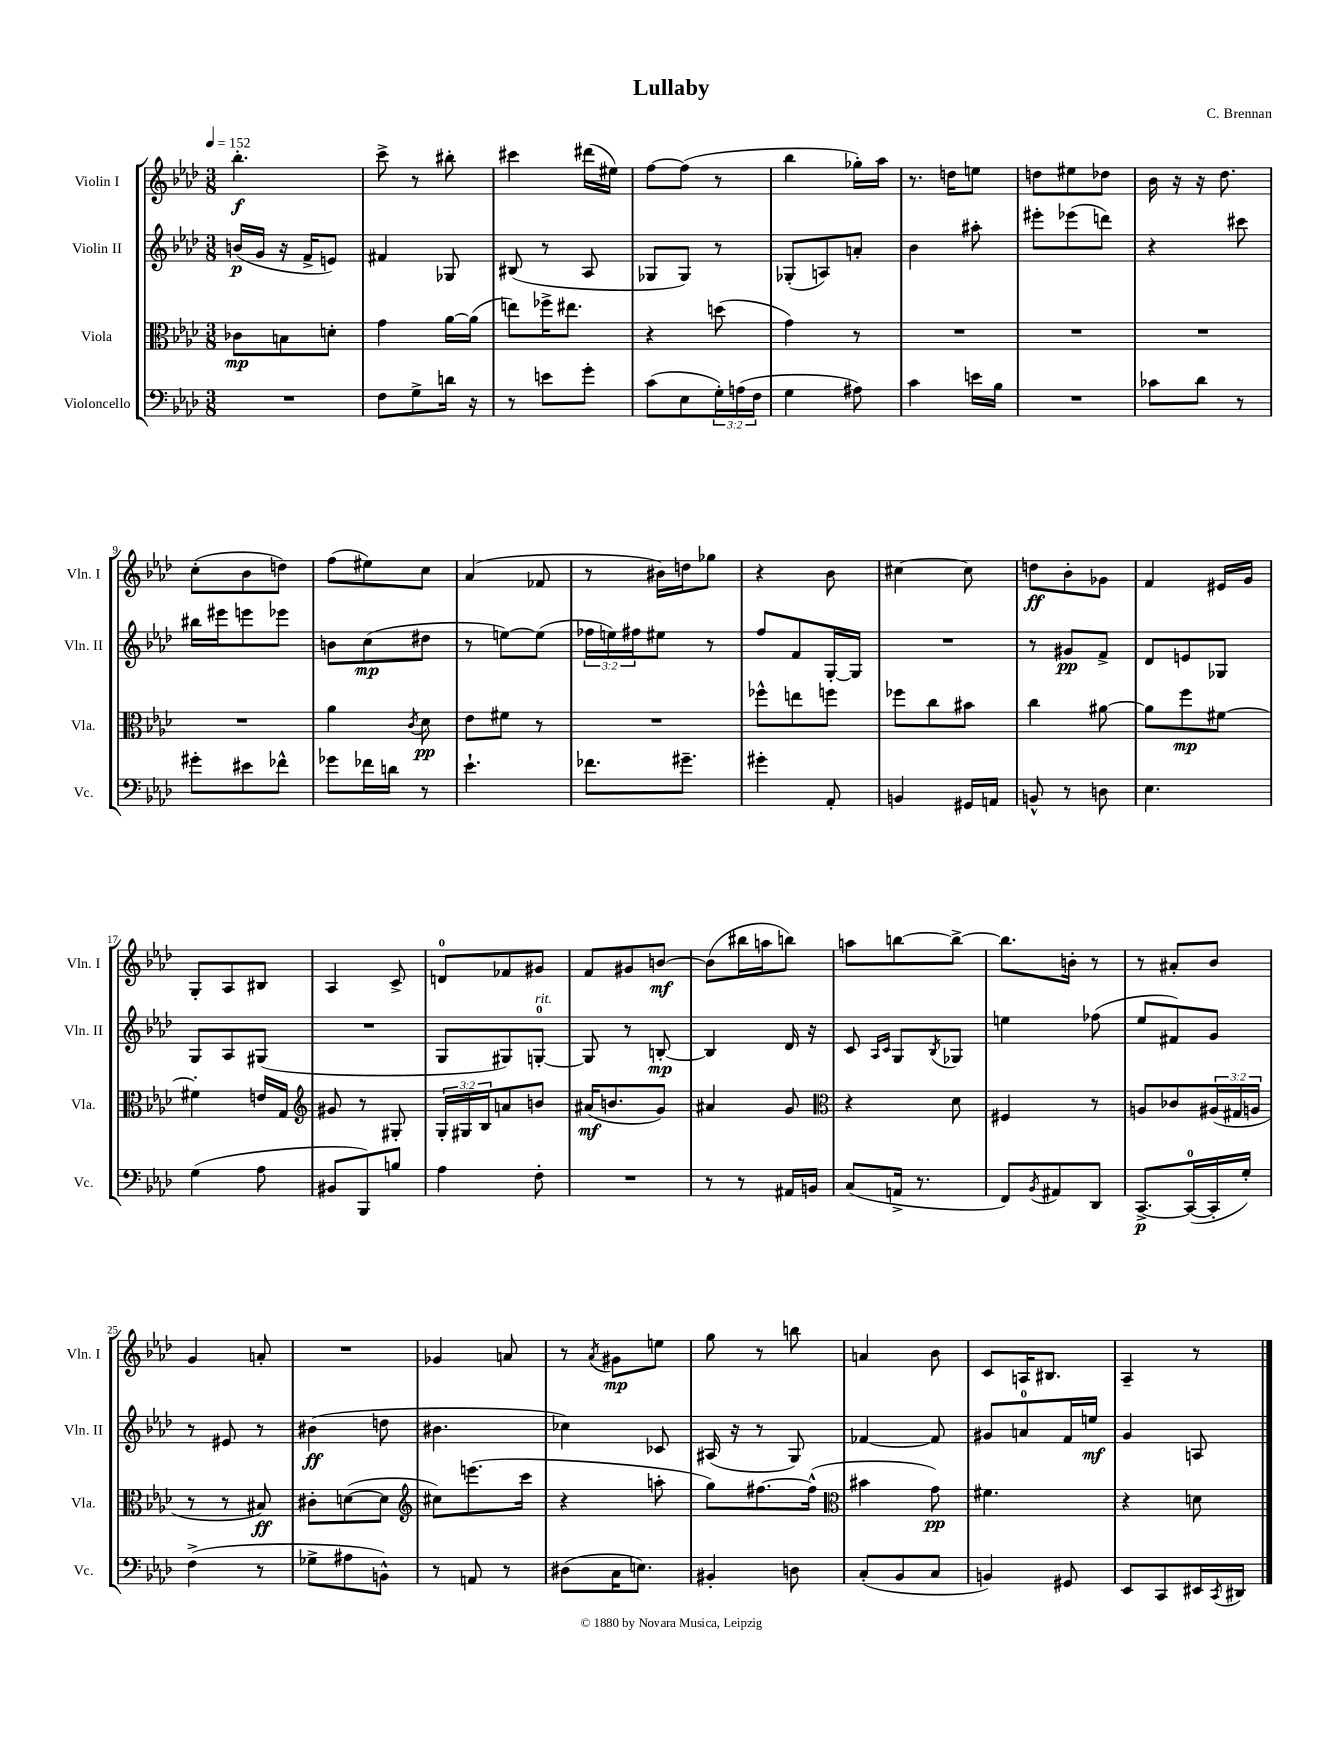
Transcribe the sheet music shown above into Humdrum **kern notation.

**kern	**kern	**kern	**kern
*staff4	*staff3	*staff2	*staff1
*clefF4	*clefC3	*clefG2	*clefG2
*k[b-e-a-d-]	*k[b-e-a-d-]	*k[b-e-a-d-]	*k[b-e-a-d-]
*M3/8	*M3/8	*M3/8	*M3/8
*MM152	*MM152	*MM152	*MM152
4.r	8c-	(16b	4.bb-'
.	.	16g	.
.	8B	16r	.
.	.	16f^	.
.	8d'	8e)	.
=	=	=	=
8F	4g	4f#	8ccc^
8G^	.	.	8r
16d	[16a-	8G-	8bb#'
16r	(16a-]	.	.
=	=	=	=
8r	8ee)	(8B#	4ccc#
8e	16ff-^	8r	.
.	8.ee#	.	.
8g'	.	8A-	(16ddd#
.	.	.	16ee#)
=	=	=	=
(8c	4r	8G-	[8ff
8E-	.	8G-)	(8ff]
24G')	(8dd	8r	8r
(24A	.	.	.
24F	.	.	.
=	=	=	=
4G	4g)	(8G-'	4bb-
.	.	8A)	.
8A#)	8r	8a'	16gg-')
.	.	.	16aa-
=	=	=	=
4c	4.r	4b-	8.r
.	.	.	16dd
16e	.	8aa#'	8ee
16B-	.	.	.
=	=	=	=
4.r	4.r	8eee#'	8dd
.	.	(8eee-	8ee#
.	.	8ddd)	8dd-
=	=	=	=
8c-	4.r	4r	16b-
.	.	.	16r
8d-	.	.	16r
.	.	.	8.dd-
8r	.	8ccc#	.
=	=	=	=
8g#'	4.r	16bb#	(8cc'
.	.	16eee#	.
8e#	.	8eee	8b-
8f-^^	.	8eee-	8dd)
=	=	=	=
8g-	4a-	8b	(8ff
16f-	.	(8cc	8ee#)
16d	.	.	.
.	8qc	.	.
8r	8d-	8dd#	8cc
=	=	=	=
4.e-`	8e-	8r	(4a-
.	8f#	[8ee)	.
.	8r	(8ee]	8f-
=	=	=	=
8.f-	4.r	24ff-	8r
.	.	24ee)	.
.	.	24ff#	.
.	.	8ee#	16b#)
8.g#~	.	.	16dd
.	.	8r	8gg-
=	=	=	=
4g#'	8ff-^^	8ff	4r
.	8ee	8f	.
8AA-'	8ff	[16G'	8b-
.	.	16G]	.
=	=	=	=
4BB	8ff-	4.r	[4cc#
.	8cc	.	.
16GG#	8b#	.	8cc#]
16AA	.	.	.
=	=	=	=
8BB^^	4cc	8r	8dd
8r	.	8g#	8b-'
8D	[8a#	8f^	8g-
=	=	=	=
4.E-	8a#]	8d-	4f
.	8ff	8e	.
.	[8f#	8G-	16e#
.	.	.	16g
=	=	=	=
(4G	4f#']	8G	8G'
.	.	8A-	8A-
8A-	16e	(8G#	8B#
.	16G	.	.
=	=	=	=
*	*clefG2	*	*
8BB#	8g#	4.r	4A-
8BBB-)	8r	.	.
8B	8G#'	.	8c^
=	=	=	=
4A-	24G'	8G	8d
.	24G#	.	.
.	24B-	.	.
.	8a	8G#)	8f-
8F'	8b	[8G'	8g#
=	=	=	=
4.r	(16a#	8G]	8f
.	8.b	.	.
.	.	8r	8g#
.	8g)	[8B'	[8b
=	=	=	=
8r	4a#	4B]	(8b]
8r	.	.	16bb#
.	.	.	16aa
16AA#	8g	16d-	8bb)
16BB	.	16r	.
=	=	=	=
*	*clefC3	*	*
(8C	4r	8c	8aa
.	.	16qqA-	.
.	.	16qqc	.
16AA^	.	8G	[8bb
8.r	.	.	.
.	.	8qB-	.
.	8d-	8G-	8bb^_
=	=	=	=
8FF)	4F#	4ee	8.bb]
8qBB-	.	.	.
8AA#	.	.	.
.	.	.	16b'
8DD-	8r	(8ff-	8r
=	=	=	=
[8.CC^	8A	8ee-	8r
.	8c-	8f#)	8a#'
(16CC_	.	.	.
16CC']	(24A#	8g	8b-
.	24G#	.	.
16G')	.	.	.
.	24A	.	.
=	=	=	=
(4F^	8r	8r	4g
.	8r	8e#	.
8r	8B#)	8r	8a'
=	=	=	=
8G-^	8c#'	(4b#	4.r
8A#	([8d	.	.
8BB^^)	8d]	8dd	.
=	=	=	=
*	*clefG2	*	*
8r	8cc#)	4.b#	4g-
8AA	(8.eee	.	.
8r	.	.	8a
.	16ccc	.	.
=	=	=	=
(8D#	4r	4cc-)	8r
.	.	.	8qa-
16C	.	.	8g#
8.E)	.	.	.
.	8aa'	8c-	8ee
=	=	=	=
4BB#'	8gg)	(16A#	8gg
.	.	16r	.
.	[8.ff#	8r	8r
8D	.	8G)	8bb
.	(16ff#^^]	.	.
=	=	=	=
*	*clefC3	*	*
(8C'	4b#	[4f-	4a
8BB-	.	.	.
8C	8g)	8f-]	8b-
=	=	=	=
4BB)	4.f#	8g#	8c
.	.	8a	16A
.	.	.	8.B#
8GG#	.	16f	.
.	.	16ee	.
=	=	=	=
8EE-	4r	4g	4A-~
8CC	.	.	.
16EE#	8d	8A	8r
8qCC	.	.	.
16DD#	.	.	.
==	==	==	==
*-	*-	*-	*-
